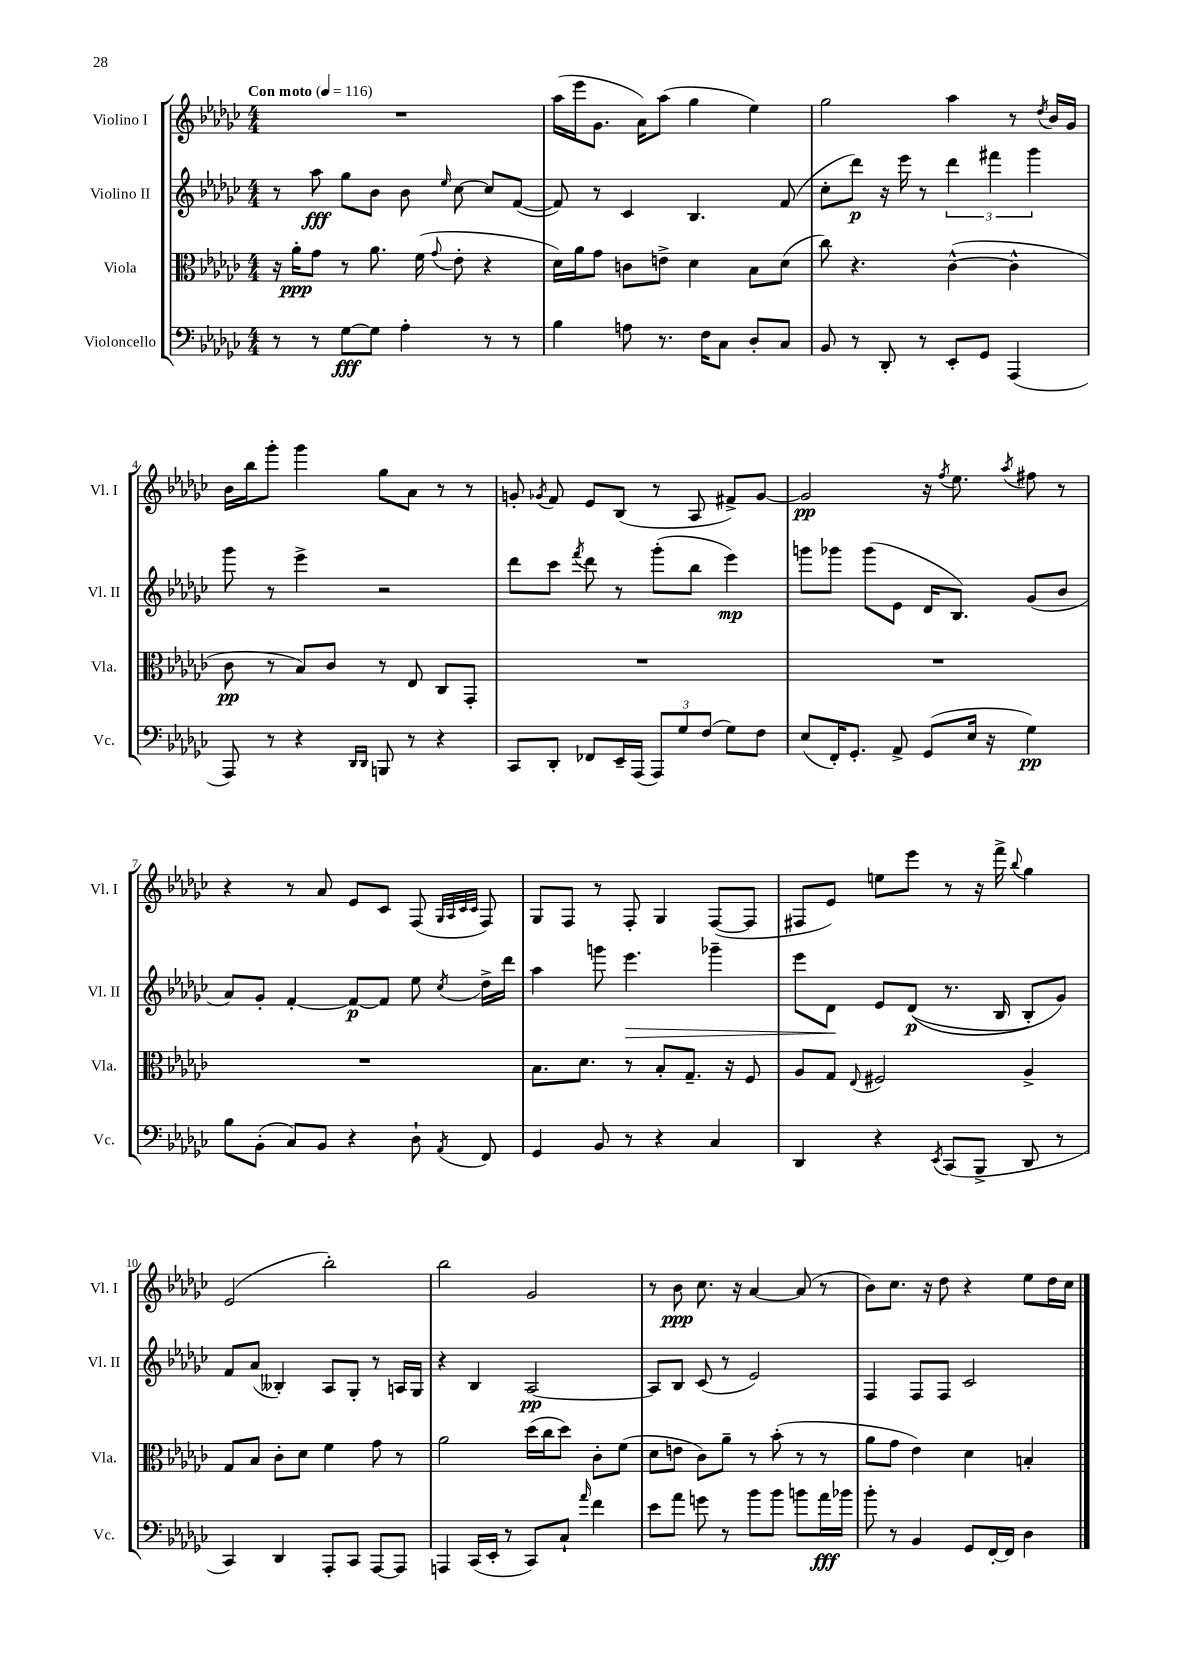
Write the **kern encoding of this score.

**kern	**kern	**kern	**kern
*staff4	*staff3	*staff2	*staff1
*clefF4	*clefC3	*clefG2	*clefG2
*k[b-e-a-d-g-c-]	*k[b-e-a-d-g-c-]	*k[b-e-a-d-g-c-]	*k[b-e-a-d-g-c-]
*M4/4	*M4/4	*M4/4	*M4/4
*MM116	*MM116	*MM116	*MM116
8r	16r	8r	1r
.	16a-'	.	.
8r	8g-	8aa-	.
[8G-	8r	8gg-	.
8G-]	8.a-	8b-	.
4A-'	.	8b-	.
.	(16f	.	.
.	8qqg-	16qqee-	.
.	8e-'	[8cc-	.
8r	4r	8cc-]	.
8r	.	([8f	.
=	=	=	=
4B-	16d-)	8f])	(16aa-
.	16a-	.	16eee-
.	8g-	8r	8.g-
8A	8c	4c-	.
.	.	.	16a-)
8.r	8e^	.	(8aa-
.	4d-	4.B-	4gg-
16F	.	.	.
8C-	.	.	.
8D-'	8B-	.	4ee-)
8C-	(8d-	(8f	.
=	=	=	=
8BB-	8cc-)	8cc-'	2gg-
8r	4.r	8ddd-)	.
8DD-'	.	16r	.
.	.	16eee-	.
8r	.	8r	.
8EE-'	([4c-^^	6ddd-	4aa-
8GG-	.	.	.
.	.	6fff#	.
(4AAA-	4c-^^]	.	8r
.	.	6ggg-	.
.	.	.	8qdd-
.	.	.	16b-
.	.	.	16g-
=	=	=	=
8AAA-)	8c-	8ggg-	16b-
.	.	.	16bb-
8r	8r	8r	8ggg-'
4r	8B-)	4eee-^	4ggg-
.	8c-	.	.
16qqDD-	.	.	.
16qqDD-	.	.	.
8BBB	8r	2r	8gg-
8r	8E-	.	8a-
4r	8C-	.	8r
.	8GG-'	.	8r
=	=	=	=
8CC-	1r	8ddd-	8g'
.	.	.	8qg-
8DD-'	.	8ccc-	8f
.	.	8qfff	.
8FF-	.	8ddd-	8e-
16EE-~	.	8r	(8B-
(16AAA-	.	.	.
12AAA-)	.	(8ggg-'	8r
12G-	.	.	.
.	.	8bb-	8A-
(12F	.	.	.
8G-)	.	4eee-)	8f#^)
8F	.	.	[8g-
=	=	=	=
(8E-	1r	8ggg	2g-]
16FF')	.	8ggg-	.
8.GG-'	.	.	.
.	.	(8ggg-	.
8AA-^	.	8e-	.
(8GG-	.	16d-	16r
.	.	.	8qff
.	.	8.B-)	8.ee-
16E-	.	.	.
16r	.	.	.
.	.	.	8qaa-
4G-)	.	(8g-	8ff#
.	.	8b-	8r
=	=	=	=
8B-	1r	8a-)	4r
(8BB-'	.	8g-'	.
8C-)	.	[4f'	8r
8BB-	.	.	8a-
4r	.	8f_	8e-
.	.	8f]	8c-
8D-`	.	8ee-	(8F
.	.	.	32qqG-
.	.	.	32qqA-
.	.	.	32qqc-
8qAA-	.	8qcc-	32qqc-
8FF	.	16dd-^	8F)
.	.	16ddd-	.
=	=	=	=
4GG-	8.B-	4aa-	8G-
.	.	.	8F
.	8.d-	.	.
8BB-	.	8ggg	8r
8r	8r	4.eee-	8F'
4r	8B-'	.	4G-
.	8.G-~	.	.
4C-	.	4ggg-~	([8F
.	16r	.	.
.	8F	.	8F]
=	=	=	=
4DD-	8A-	8eee-	8F#
.	8G-	8d-	8e-)
.	8qqE-	.	.
4r	2F#	8e-	8ee
.	.	&((8d-	8eee-
8qEE-	.	.	.
(8CC-	.	8.r	8r
8BBB-^	.	.	16r
.	.	16B-	16fff^
.	.	.	8qqbb-
8DD-	4A-^	8B-')	4gg-
8r	.	8g-&)	.
=	=	=	=
4CC-)	8G-	8f	(2e-
.	8B-	(8a-	.
4DD-	8c-'	4B--')	.
.	8d-	.	.
8AAA-'	4f	8A-	2bb-')
8CC-	.	8G-'	.
[8AAA-	8g-	8r	.
8AAA-]	8r	16A	.
.	.	16G-	.
=	=	=	=
4AAA	2a-	4r	2bb-
(16CC-	.	4B-	.
16EE-'	.	.	.
8r	.	.	.
8CC-)	(16dd-	[2A-	2g-
.	16cc-	.	.
8C-`	8dd-)	.	.
16qqa-	.	.	.
4f	8c-'	.	.
.	(8f	.	.
=	=	=	=
8e-	8d-	8A-]	8r
8a-	8e	8B-	8b-
8g	8c-)	(8c-	8.cc-
8r	8a-~	8r	.
.	.	.	16r
8b-	8r	2e-)	[4a-
8b-	(8b-'	.	.
8b	8r	.	(8a-]
16a-	8r	.	8r
16b-	.	.	.
=	=	=	=
8b-'	8a-	4F	8b-)
8r	8g-	.	8.cc-
4BB-	4e-)	8F	.
.	.	.	16r
.	.	8F	8dd-
8GG-	4d-	2c-	4r
[16FF'	.	.	.
16FF]	.	.	.
4D-	4B'	.	8ee-
.	.	.	16dd-
.	.	.	16cc-
==	==	==	==
*-	*-	*-	*-
